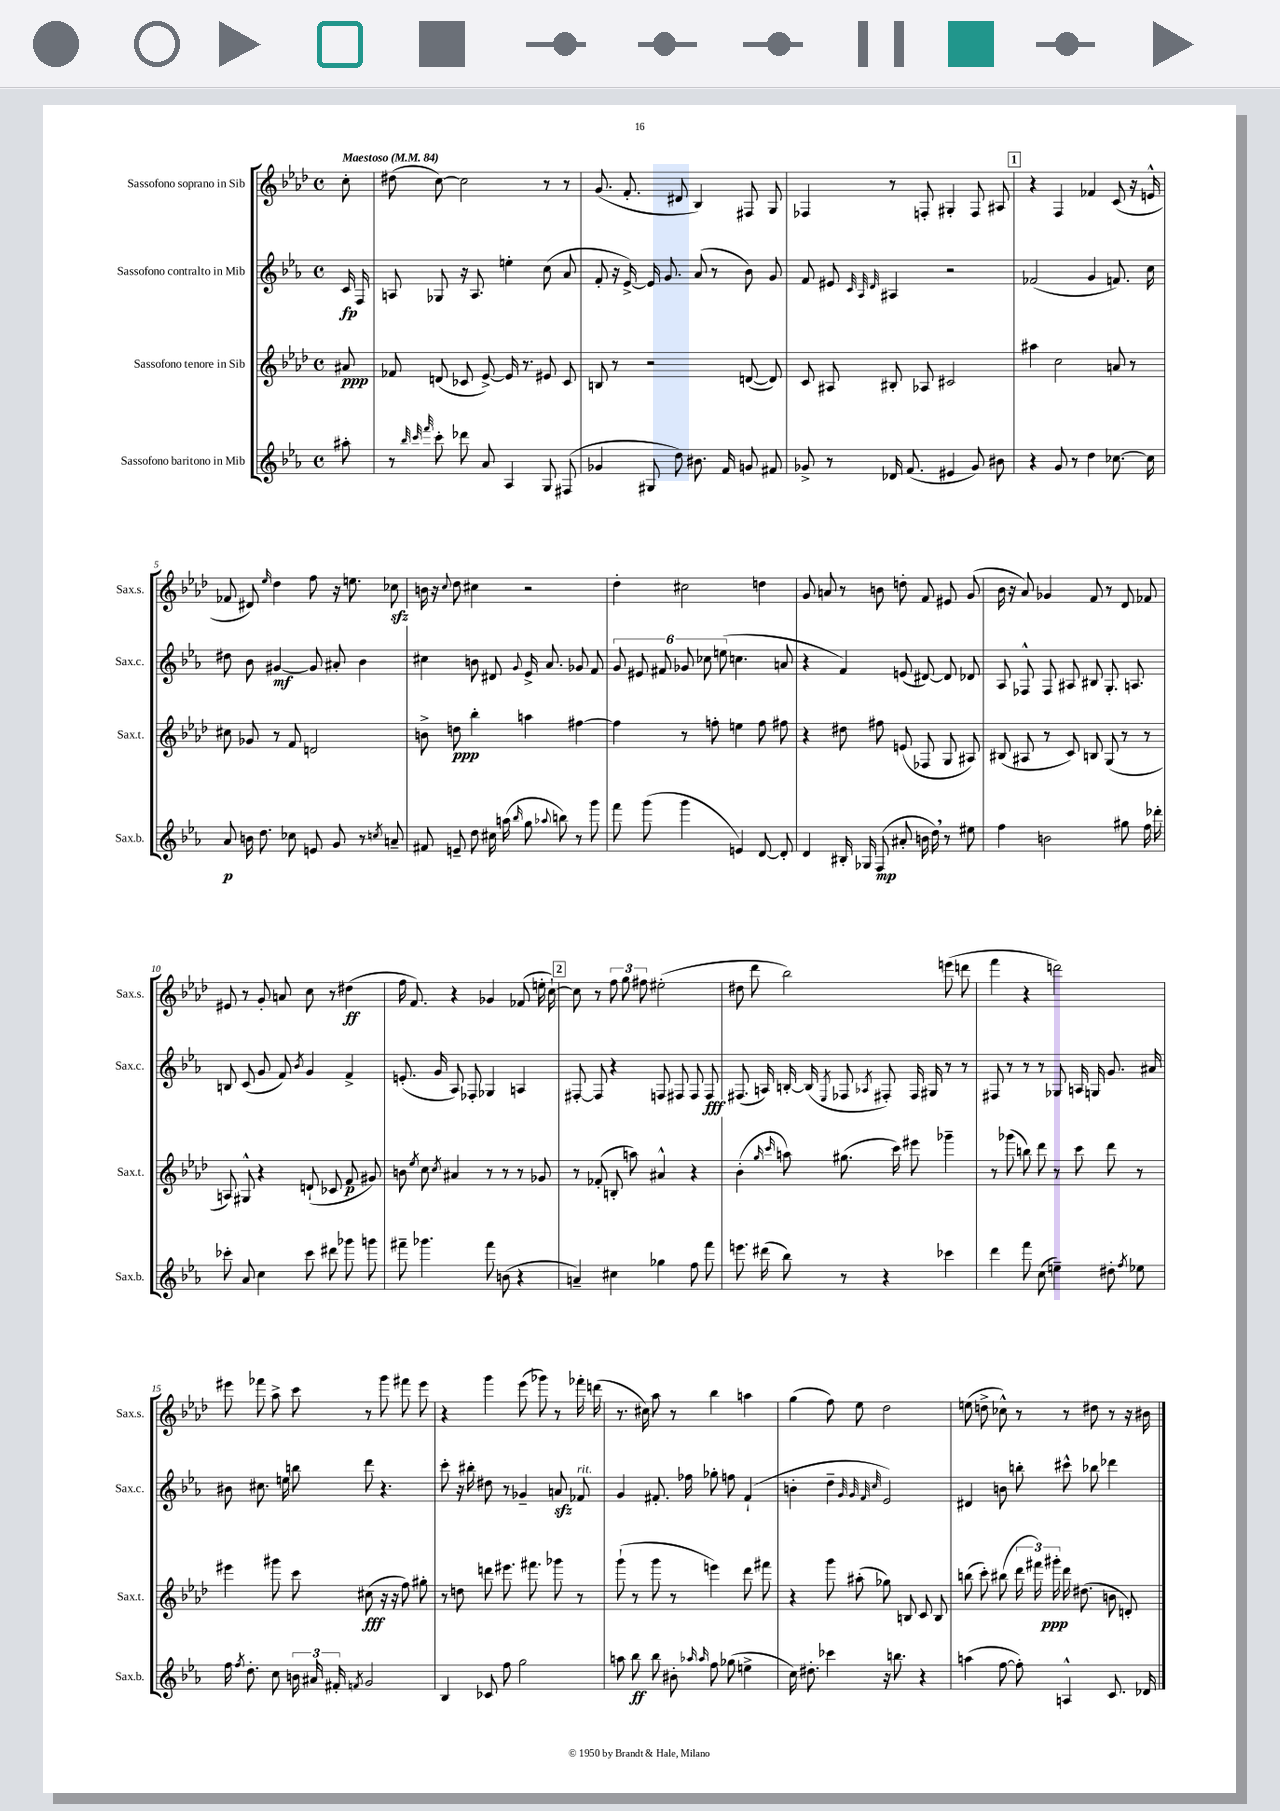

**kern	**kern	**kern	**kern
*staff4	*staff3	*staff2	*staff1
*clefG2	*clefG2	*clefG2	*clefG2
*k[b-e-a-]	*k[b-e-a-d-]	*k[b-e-a-]	*k[b-e-a-d-]
*M4/4	*M4/4	*M4/4	*M4/4
*met(c)	*met(c)	*met(c)	*met(c)
*MM84	*MM84	*MM84	*MM84
8aa#'	8a#	16c	8cc'
.	.	16F	.
=	=	=	=
8r	8f-	8A	(8dd#
32qqbb-	.	.	.
32qqccc	.	.	.
32qqfff	.	.	.
8ccc'	(8d	8G-	[8cc)
8ddd-	8c-	16r	2cc]
.	.	8.A	.
8a-	[8e-^)	.	.
4A-	16e-]	4ee'	.
.	8.r	.	.
8G	8e#	(8cc	8r
(8F#	8c-	8a-	8r
=	=	=	=
4g-	8B	8f'	(8.g
.	8r	16r	.
.	.	[16e-^)	8.f'
8G#	2r	16e-]	.
.	.	8.g	.
8dd)	.	.	8d#
8.b#	.	(8a-	4B-)
.	.	8r	.
16f	.	.	.
8g	([8d	8b-)	8F#
8f#	8d])	8g	8G
=	=	=	=
8g-^	8c	8f	4F-
8r	8A#	8e#	.
.	.	32qqc	.
.	.	32qqA-	.
.	.	32qqd	.
16d-	8B#'	4A#	8r
(8.f	.	.	.
.	8A-	.	8F'
4e#	2c#	2r	4G#'
8g-)	.	.	8F
8b#	.	.	8A#
=	=	=	=
4r	4aa#	(2f-	4r
8g	2cc	.	4F
8r	.	.	.
4dd	.	4g	4f-
[8.cc-	8a	8.f)	(8c
.	8r	.	16r
16cc-]	.	16cc	16e^^
=	=	=	=
8a-	8cc#	8dd#	8f-
16b	8g-	8b-	8d#)
8.dd	.	.	.
.	.	.	16qqee-
.	8r	[4g#	4dd-
8cc-	8f	.	.
8e	2d	8g#]	8ff
8g	.	8a#'	16r
.	.	.	8.ee
8r	.	4b-	.
8qcc	.	.	.
8a~	.	.	8cc-
=	=	=	=
8f#	8b^	4cc#	16b
.	.	.	16r
.	.	.	8qqcc
8e~	8dd	.	8dd-
8dd	4bb-'	8b	4cc#
16cc#	.	8d#	.
(16aa	.	.	.
16qqbb-	.	8qqg	.
8gg	4aa	16e-^	2r
.	.	8.a-	.
8qqaa-	.	.	.
8bb)	.	.	.
8r	[4ff#	8g-	.
8ggg	.	8f	.
=	=	=	=
8fff	4ff#]	12g	4dd-'
.	.	12e#	.
(8ggg	.	.	.
.	.	12f#	.
4ggg	8r	12g-	2cc#
.	.	12cc-	.
.	8ff'	.	.
.	.	(12ee	.
4e)	4ee	4.cc	.
[8d	8ff	.	4dd
8d']	8ff#	8a	.
=	=	=	=
4d	4r	4r	8g
.	.	.	8a
16B#'	8dd#	4f)	8r
16G-	.	.	.
(8F	8ff#	.	8b
8a#'	(8e	(8e	8dd'
16b	8F-	[8d#)	8f
16dd)	.	.	.
8r	8G	8d#]	8e#
8ee#	8A#)	8d-	(8g
=	=	=	=
4ff	(8B#	8A-	16b-
.	.	.	16r
.	8A#	8F-^^	8a-)
2b	8r	8F-	4g-
.	8c)	8A#	.
.	8B	8B#	8f
.	(8G	8.G'	8r
8gg#	8r	.	8d-
.	.	8.A	.
16ff	8r	.	8f-
16ddd-'	.	.	.
=	=	=	=
8ccc-'	8A)	8B	8e#
8a-	8G#^^	(8c	8r
4cc	4r	8g	8g'
.	.	8f)	8a
.	.	8qb-	.
8ccc-	(8d`	4g	8cc
8ddd#	8c-	.	8r
8ggg-	8f	4f^	(4dd#
8ggg	8g#)	.	.
=	=	=	=
8fff#~	8b	(8.e'	16ff
.	.	.	8.f)
.	8qee-	.	.
4.ggg-	8cc	.	.
.	.	16g	.
.	8qcc	.	.
.	4a#	8A-)	4r
.	.	8F-'	.
8fff#	8r	4G-	4g-
(8b	8r	.	.
4r	8r	4A	(8f-
.	8g-	.	16ee'
.	.	.	[16cc`)
=	=	=	=
4a~)	8r	[8F#'	8cc]
.	(8f-'	8F#]	8r
4cc#	8B'	4r	12ff
.	.	.	12gg
.	8aa)	.	.
.	.	.	12ff#
4gg-	4a#^^	8F	(2ee#'
.	.	8F#	.
8ff	4r	8F#	.
8fff	.	8F#	.
=	=	=	=
8.eee	(4b-'	(8.F#	8dd#
.	.	.	8ddd-
(16ddd#	.	16A)	.
.	16qqgg	.	.
.	16qqccc	.	.
8bb-)	8aa)	[16B'	2bb-)
.	.	(16B]	.
.	.	8qE-	.
8r	(8.gg#	8F-	.
.	.	8qA-	.
4r	.	8F#')	.
.	16ccc)	.	.
.	8eee#	16F#	.
.	.	16G#	.
4ccc-	4ggg-~	8r	(8eee
.	.	8r	8ddd
=	=	=	=
4ddd	8r	8F#	4fff
.	(8ggg-	8r	.
8fff	8bb)	8r	4r
(8cc	8ddd-	8r	.
4ee~)	8r	8G-	2ddd)
.	8ccc	16A	.
.	.	16G	.
8dd#'	8ddd-	8.g	.
8qff	.	.	.
8ee-	8r	.	.
.	.	16a#	.
=	=	=	=
16ff	4eee#	8b#	8eee#
8qff	.	.	.
8.dd'	.	.	.
.	.	8.cc#	8fff-
8cc	8ggg#	.	8aa-^
.	.	16ee	.
24b	8ccc	8bb	8ccc
24a#	.	.	.
24f#'	.	.	.
8qf	.	.	.
2g	(8cc#	8ddd	8r
.	16r	4.r	8ggg
.	16r	.	.
.	8ff)	.	8fff#
.	8gg#'	.	8eee#
=	=	=	=
4B-	8r	8ccc'	4r
.	8dd	16r	.
.	.	16bb#'	.
8c-	8ddd	8dd#	4ggg
8ff	8.eee#	8r	.
2gg	.	4g-~	(8eee-
.	8.fff#	.	.
.	.	.	8ggg-)
.	8ggg-	8a	8r
.	8r	8f-	16fff-'
.	.	.	(16ddd
=	=	=	=
8aa	(8ggg`	4g	8.r
8bb-	8r	.	.
.	.	.	16cc#)
8bb-	8ggg	8.f#'	8aa-
8b#'	8r	.	8r
.	.	16ff-	.
16qqaa-	.	.	.
16qqaa-	.	.	.
8ff	4eee)	8gg-'	4bb-
(8gg-	.	8ff	.
4ee^	8ddd-	(4f#`	4aa
.	8fff#	.	.
=	=	=	=
16cc)	4r	4b'	(4gg
8.dd#'	.	.	.
4ccc-	8ggg	4dd~	8ff)
.	(8aa#'	.	8ee-
.	.	32qqg	.
.	.	32qqg	.
.	.	32qqf	.
.	.	32qqcc	.
16r	8gg-)	2e-)	2dd-
8.bb	.	.	.
.	8B	.	.
4r	8c	.	.
.	8B	.	.
=	=	=	=
(4aa	(8bb	4d#	(8ee
.	8ccc')	.	8dd^
[8ff	(8bb#	8b	8cc-^^)
8ff'])	24ddd-	8bb'	8r
.	24fff#)	.	.
.	24ggg#'	.	.
4A^^	16ddd-	8ccc#^^	8r
.	(8.dd#	.	.
.	.	8bb-	8dd#
8.c	8b	4ddd-	8r
.	8d')	.	16r
16d-	.	.	16b#
==	==	==	==
*-	*-	*-	*-
